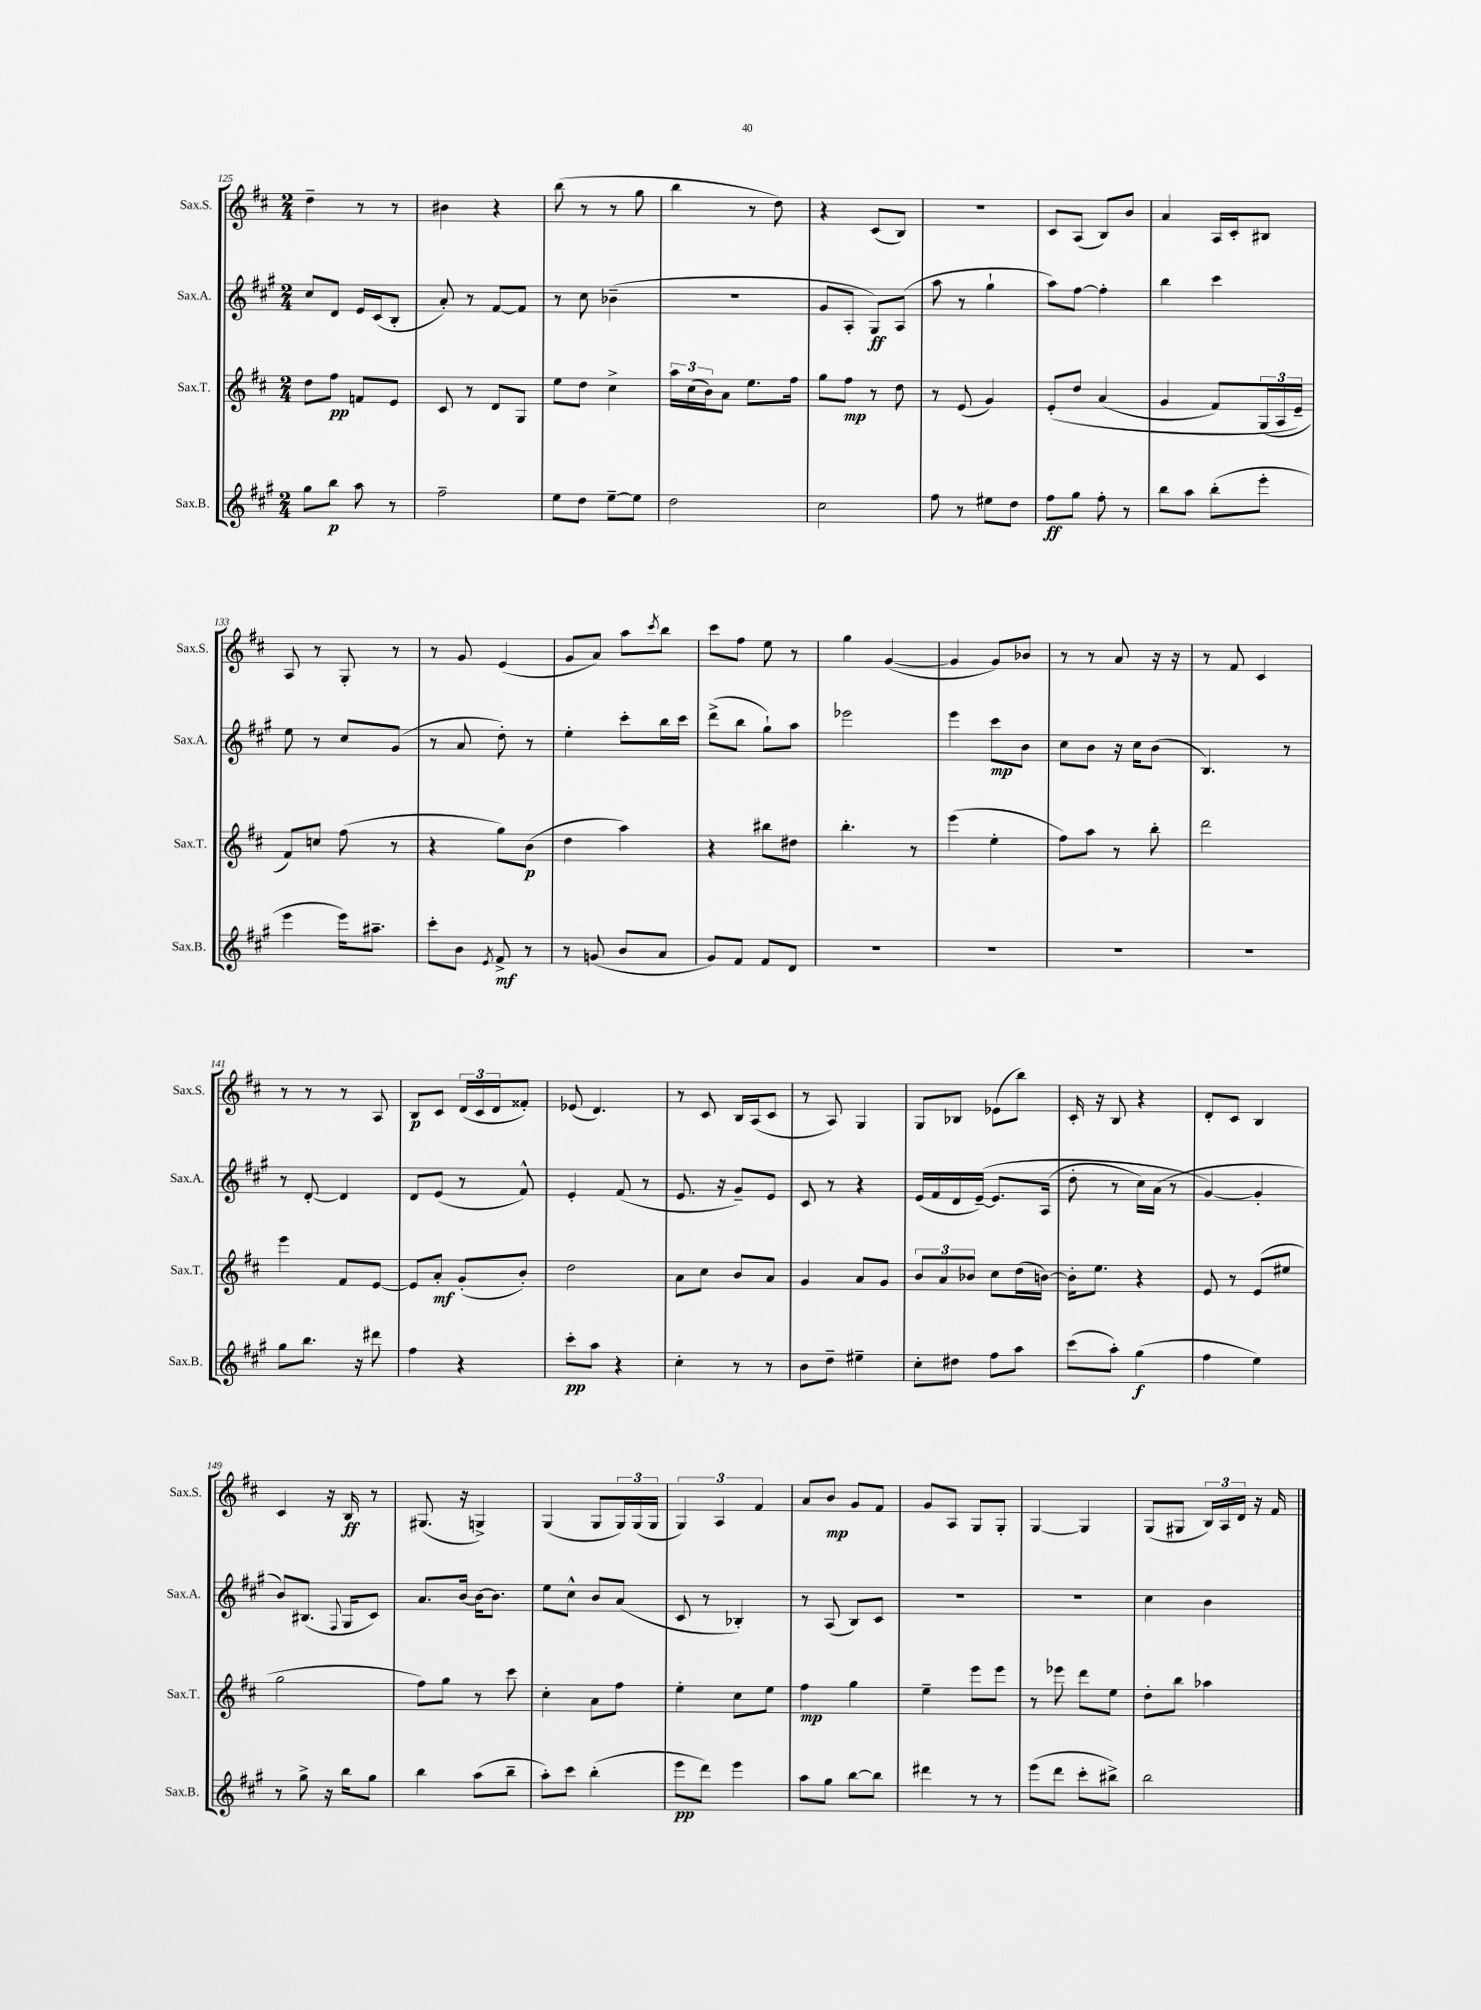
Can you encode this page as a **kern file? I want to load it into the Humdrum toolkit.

**kern	**kern	**kern	**kern
*staff4	*staff3	*staff2	*staff1
*clefG2	*clefG2	*clefG2	*clefG2
*k[f#c#g#]	*k[f#c#]	*k[f#c#g#]	*k[f#c#]
*M2/4	*M2/4	*M2/4	*M2/4
8gg#	8dd	8cc#	4dd~
8bb	8ff#	8d	.
8aa	8f	16e	8r
.	.	(16c#	.
8r	8e	8B'	8r
=	=	=	=
2ff#~	8c#	8a')	4b#
.	8r	8r	.
.	8d	[8f#	4r
.	8G	8f#]	.
=	=	=	=
8ee	8ee	8r	(8bb
8dd	8dd	8cc#	8r
[8ee~	4cc#^	(4b-~	8r
8ee]	.	.	8gg
=	=	=	=
2dd	24aa	2r	4bb
.	(24cc#	.	.
.	24b)	.	.
.	8a	.	.
.	8.ee	.	8r
.	.	.	8dd)
.	16ff#	.	.
=	=	=	=
2cc#	8gg	8g#	4r
.	8ff#	8A'	.
.	8r	8G#)	(8c#
.	8dd	(8A	8B)
=	=	=	=
8ff#	8r	8aa	2r
8r	(8e	8r	.
8ee#	4g)	4gg#`	.
8dd	.	.	.
=	=	=	=
8ff#	&(8e'	8aa)	8c#
8gg#	8dd	[8ff#	(8A
8ff#'	(4a	4ff#']	8B)
8r	.	.	8b
=	=	=	=
8bb	4g	4bb	4a
8aa	.	.	.
(8bb'	8f#)	4ccc#	16A
.	.	.	16c#'
8eee'	(24G	.	8B#
.	24A	.	.
.	24e~&)	.	.
=	=	=	=
4eee	8f#)	8ee	8A
.	8cc	8r	8r
16eee)	(8ff#	8cc#	8G'
8.aa#~	.	.	.
.	8r	(8g#	8r
=	=	=	=
8ccc#'	4r	8r	8r
8b	.	8a	8g
8qe	.	.	.
8f#^	8gg)	8dd')	(4e
8r	(8b	8r	.
=	=	=	=
8r	4dd	4ee'	8g
(8g	.	.	8a)
8b	4aa)	8ccc#'	8aa
.	.	.	8qccc#
8a	.	16bb	8bb
.	.	16ccc#	.
=	=	=	=
8g#)	4r	(8ddd^	8ccc#
8f#	.	8bb	8ff#
8f#	8bb#	8gg#`)	8ee
8d	8dd#	8aa	8r
=	=	=	=
2r	4.bb'	2eee-	4gg
.	.	.	([4g
.	8r	.	.
=	=	=	=
2r	(4eee	4eee	4g]
.	4ee'	8ccc#	8g)
.	.	8b	8b-
=	=	=	=
2r	8ff#)	8cc#	8r
.	8aa	8b	8r
.	8r	16r	8a
.	.	16cc#	.
.	8bb'	(8b	16r
.	.	.	16r
=	=	=	=
2r	2ddd	4.B)	8r
.	.	.	8f#
.	.	.	4c#
.	.	8r	.
=	=	=	=
8gg#	4eee	8r	8r
8.bb	.	[8d'	8r
.	8f#	4d]	8r
16r	.	.	.
8ddd#	[8e	.	8A
=	=	=	=
4ff#	8e]	8d	8B
.	8a'	(8e	8c#
4r	(8g'	8r	(24d
.	.	.	24c#
.	.	.	24d
.	8b')	8f#^^)	8f##')
=	=	=	=
8ccc#'	2dd	4e'	(8e-
8aa	.	.	4.d)
4r	.	(8f#	.
.	.	8r	.
=	=	=	=
4cc#'	8a	8.e	8r
.	8cc#	.	8c#
.	.	16r	.
8r	8b	8g#~)	16B
.	.	.	(16A
8r	8a	8e	8c#
=	=	=	=
8b	4g	8c#	8r
8dd~	.	8r	8A)
4ee#~	8a	4r	4G
.	8g	.	.
=	=	=	=
8cc#'	12b	(16e	8G
.	.	16f#	.
.	12a	.	.
8dd#	.	16d	8B-
.	12b-	.	.
.	.	&([16e~)	.
8ff#	8cc#	8.e]	(8e-
8aa	(16dd	.	8bb)
.	[16b)	(16A	.
=	=	=	=
(8ccc#	16b']	8dd'	16c#'
.	8.ee	.	16r
8aa')	.	8r	8B
(4gg#	4r	16cc#)	4r
.	.	(16a	.
.	.	8r	.
=	=	=	=
4ff#	8e	[4g#&)	8d'
.	8r	.	8c#
4ee)	(8e	4g#']	4B
.	8ee#	.	.
=	=	=	=
8r	2gg	8b)	4c#
8gg#^	.	(8.B#	.
16r	.	.	16r
.	.	8qqF#	.
16bb	.	16G#	16B
8gg#	.	8c#)	8r
=	=	=	=
4bb	8ff#)	8.a	(8.G#
.	8gg	.	.
.	.	[16b	16r
(8aa	8r	16b_	4G^)
.	.	8.b]	.
8bb~	8ccc#	.	.
=	=	=	=
8aa')	4cc#'	8ee	(4G
8ccc#	.	8cc#^^	.
(4bb'	8a	8b	8G
.	8ff#	(8a	24G)
.	.	.	(24G
.	.	.	24G
=	=	=	=
8eee	4ee'	8c#	6G)
8ddd)	.	8r	.
.	.	.	6A
4eee	8cc#	4B-')	.
.	.	.	6f#
.	8ee	.	.
=	=	=	=
8aa	4ff#	8r	8a
8gg#	.	(8A	8b
[8bb	4gg	8B)	8g
8bb]	.	8c#	8f#
=	=	=	=
4ddd#	4ee~	2r	8g
.	.	.	8A
8r	8eee	.	8G
8r	8eee	.	8G'
=	=	=	=
(8eee	8r	2r	[4G
8ddd	8eee-	.	.
8ccc#'	8ddd	.	4G]
8bb#^)	8ee	.	.
=	=	=	=
2bb	8dd'	4cc#	(8G
.	8bb	.	8G#
.	4aa-	4b	24B)
.	.	.	24A
.	.	.	24d
.	.	.	16r
.	.	.	16f#
==	==	==	==
*-	*-	*-	*-
